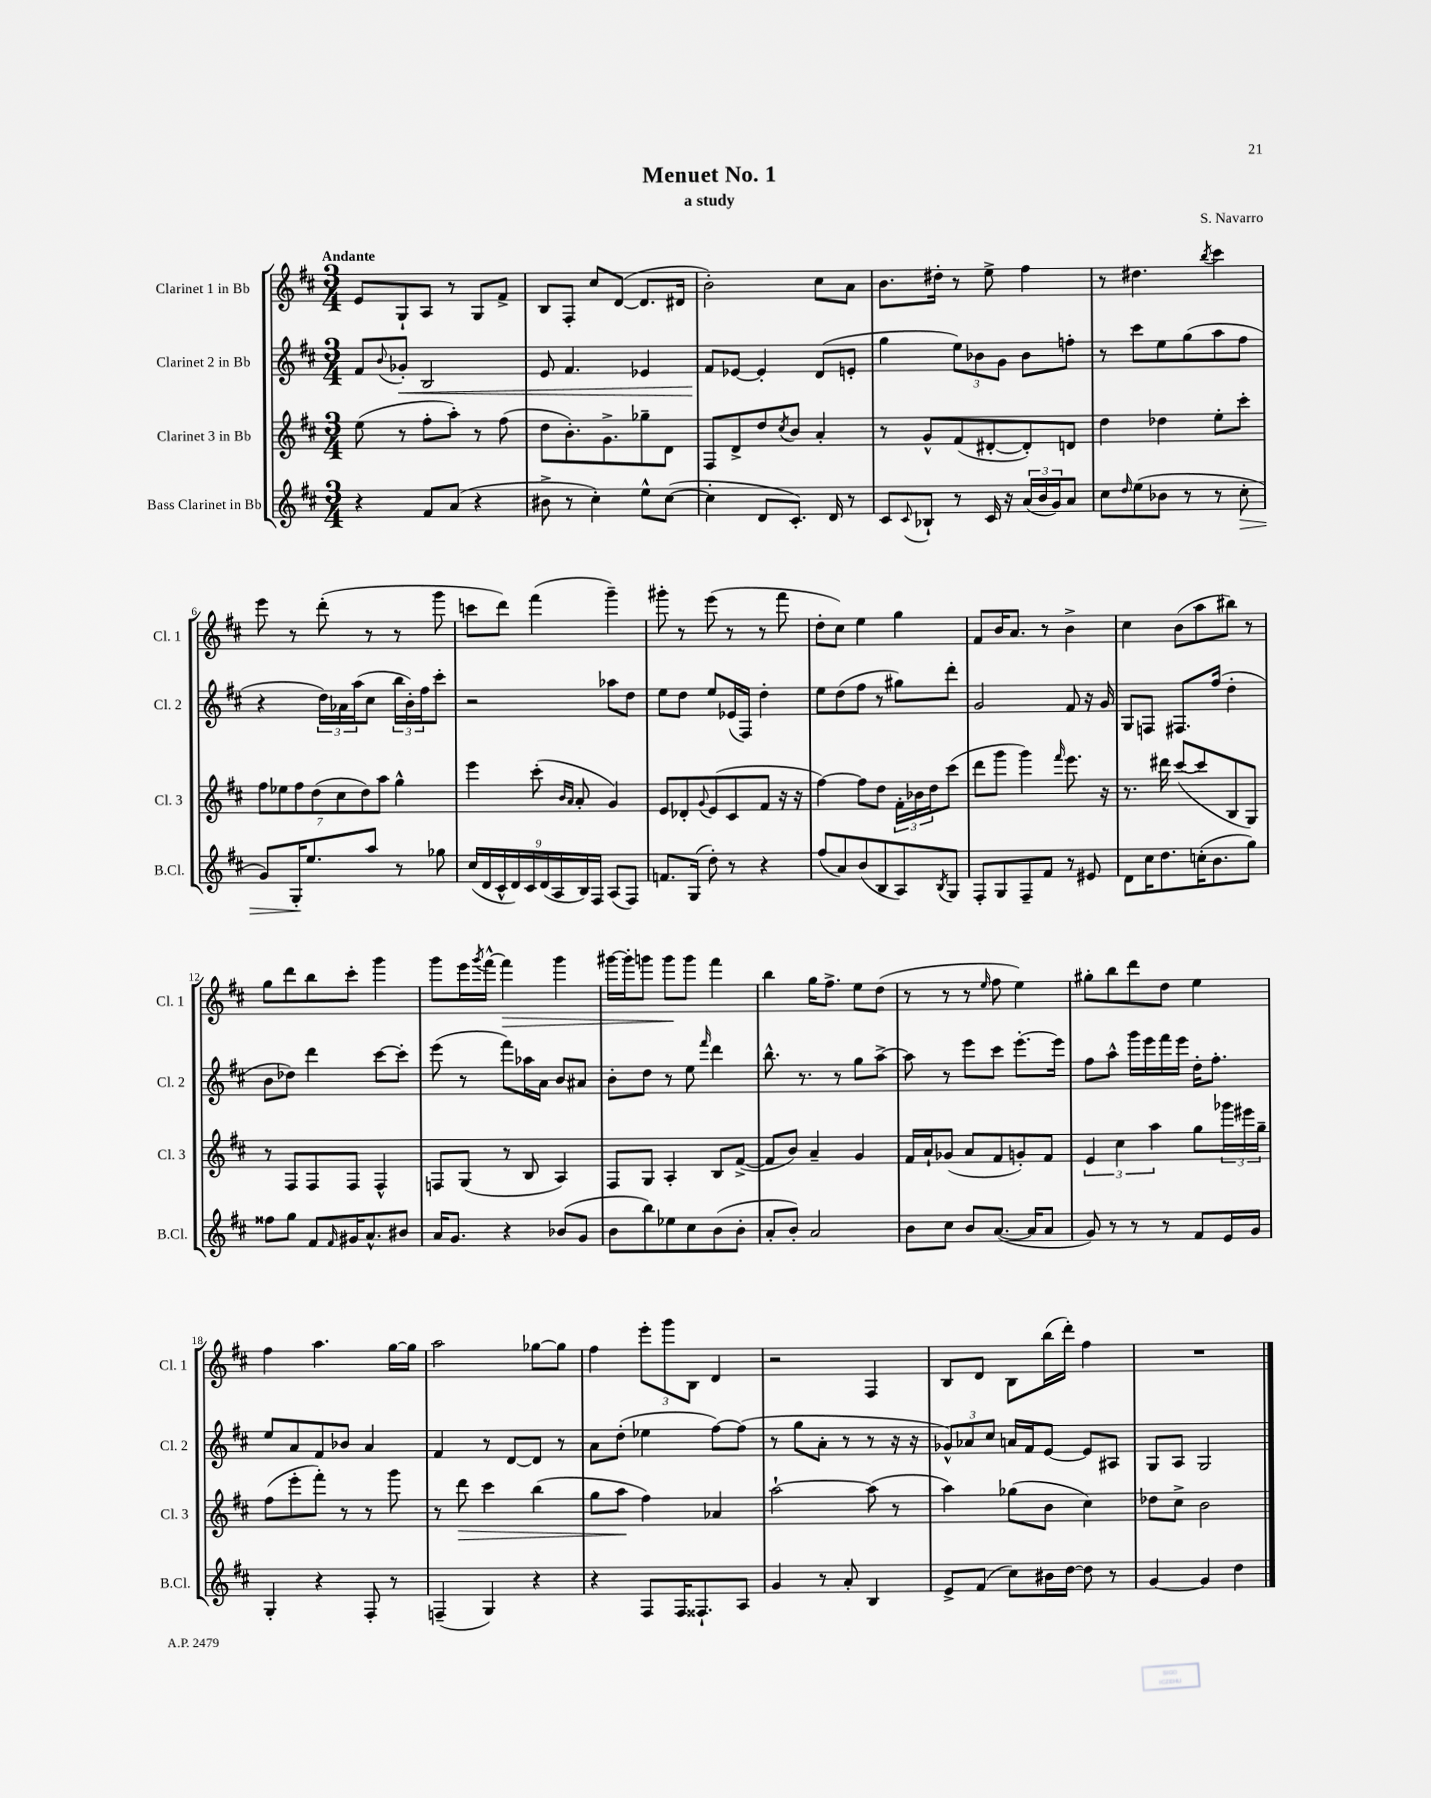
\header { title = "Menuet No. 1" composer = "S. Navarro" subtitle = "a study" }
<<
\new StaffGroup <<
\new Staff = "s0" \with { instrumentName = "Clarinet 1 in Bb" shortInstrumentName = "Cl. 1" } {
    \clef treble \key d \major \numericTimeSignature \time 3/4 \tempo "Andante"
    e'8 g8-! a8 r8 g8 fis'8-> |
    b8 fis8-. cis''8 d'8~( d'8. dis'16 |
    b'2-.) cis''8 a'8 |
    b'8. dis''16-. r8 e''8-> fis''4 |
    r8 dis''4. \acciaccatura { b''8 } cis'''4 |
    e'''8 r8 d'''8-.( r8 r8 g'''8 |
    c'''8 d'''8) fis'''4( g'''4--) |
    gis'''8-. r8 e'''8( r8 r8 fis'''8 |
    d''8-. cis''8) e''4 g''4 |
    fis'8 b'16 a'8. r8 b'4-> |
    cis''4 b'8( a''8 bis''8) r8 |
    g''8 d'''8 b''8 cis'''8-. g'''4 |
    g'''8 e'''16 \acciaccatura { g'''8 } fis'''16~-^ fis'''4\> g'''4 |
    gis'''16~ gis'''16-. g'''8 g'''8\! g'''8 fis'''4 |
    b''4 g''16 fis''8.-> e''8 d''8( |
    r8 r8 r8 \grace { e''16 } fis''8 e''4) |
    gis''8-. b''8 d'''8 d''8 e''4 |
    fis''4 a''4. g''16~ g''16 |
    a''2 ges''8~ ges''8 |
    fis''4 \tuplet 3/2 { e'''8-. g'''8 b8 } d'4 |
    r2 fis4 |
    b8 d'8 b8 b''16( d'''16-.) fis''4 |
    R2. \bar "|." |
}
\new Staff = "s1" \with { instrumentName = "Clarinet 2 in Bb" shortInstrumentName = "Cl. 2" } {
    \clef treble \key d \major \numericTimeSignature \time 3/4
    fis'8 \appoggiatura { b'8 } ges'8-.\< b2 |
    e'8 fis'4. ees'4 |
    fis'8\! ees'8~ ees'4-. d'8( e'8-. |
    g''4 \tuplet 3/2 { e''8) bes'8 g'8 } bes'8 f''8-. |
    r8 cis'''8 e''8 g''8( a''8 fis''8 |
    r4 \tuplet 3/2 { d''16) aes'16 a''16( } cis''8 \tuplet 3/2 { b''16 b'16-.) fis''16 } cis'''8-. |
    r2 aes''8 d''8 |
    e''8 d''8 e''8 ees'16( fis16) d''4-. |
    e''8 d''8( fis''8 r8 gis''8) d'''8-. |
    g'2 fis'8 r16 g'16 |
    g8 f8 fis8. fis''16( d''4-. |
    b'8 des''8) d'''4 cis'''8~ cis'''8-. |
    e'''8( r8 fis'''8) aes''16 a'16 b'8 ais'8 |
    b'8-. d''8 r8 e''8 \grace { fis'''16 } d'''4 |
    b''8.-^ r8. r8 g''8 a''8~-> |
    a''8 r8 e'''8 cis'''8 e'''8.~-. e'''16 |
    fis''8 a''8-^ g'''16 e'''16 fis'''16 e'''16 d''16-. fis''8.-. |
    e''8 a'8 fis'8 bes'8 a'4 |
    fis'4 r8 d'8~ d'8 r8 |
    a'8 d''8-.( ees''4 fis''8~) fis''8( |
    r8 g''8 a'8-. r8 r8 r16 r16 |
    \tuplet 3/2 { ges'8-^) aes'8 cis''8 } a'16 fis'16 e'8~ e'8 ais8 |
    g8 a8 g2 \bar "|." |
}
\new Staff = "s2" \with { instrumentName = "Clarinet 3 in Bb" shortInstrumentName = "Cl. 3" } {
    \clef treble \key d \major \numericTimeSignature \time 3/4
    e''8( r8 fis''8-. a''8-.) r8 fis''8( |
    d''8 b'8.-.) g'8.-> ges''8-- d'8 |
    fis8 d'8-> d''8 \acciaccatura { cis''8 } b'8 a'4-. |
    r8 g'8-^ fis'8( dis'8~-. dis'8-.) d'8 |
    d''4 des''4 e''8-. cis'''8-. |
    \tuplet 7/4 { fis''8 ees''8 fis''8 d''8( cis''8 d''8) a''8 } g''4-^ |
    e'''4 cis'''8-.( \grace { b'16 a'16 } a'8-. g'4) |
    e'8 des'8-. \appoggiatura { g'8 } e'8( cis'8 fis'8 r16 r16 |
    fis''4~) fis''8 d''8 \tuplet 3/2 { fis'16-. bes'16 d''16 } cis'''8( |
    d'''8 g'''8 g'''4) \grace { fis'''16 } e'''8. r16 |
    r8. dis'''16 cis'''8~( cis'''8 b8 g8) |
    r8 fis8 fis8 fis8 fis4-^ |
    f8 g8( r8 b8 a4) |
    fis8 g8 a4-. b8 fis'8~->( |
    fis'8 b'8) a'4-- g'4 |
    fis'16 a'16-! ges'8( a'8 fis'8 g'8-.) fis'8 |
    \tuplet 3/2 { e'4 cis''4 a''4 } g''8 \tuplet 3/2 { ges'''16 eis'''16 g''16-- } |
    fis''8( e'''8-. fis'''8-.) r8 r8 g'''8 |
    r8 d'''8\> cis'''4 b''4( |
    g''8 a''8\! fis''4) aes'4 |
    a''2~-! a''8( r8 |
    a''4) ges''8( b'8 cis''4) |
    des''8 cis''8-> b'2 \bar "|." |
}
\new Staff = "s3" \with { instrumentName = "Bass Clarinet in Bb" shortInstrumentName = "B.Cl." } {
    \clef treble \key d \major \numericTimeSignature \time 3/4
    r4 fis'8 a'8( r4 |
    bis'8-> r8 cis''4-.) e''8-^ cis''8~( |
    cis''4-. d'8 cis'8.-.) d'16 r8 |
    cis'8 \appoggiatura { cis'8 } bes8-! r8 cis'16 r16 \tuplet 3/2 { a'16( b'16 g'16) } a'8 |
    cis''8 \grace { d''16 } e''8( bes'8 r8 r8 cis''8-.\> |
    g'8) g16-.\! e''8. a''8 r8 ges''8 |
    \tuplet 9/8 { cis''16( d'16 cis'16-^ d'16) cis'16 d'16( a16 b16) fis16 } a8( fis8) |
    f'8. g16( d''8-.) r8 r4 |
    fis''8( a'8) b'8( b8 a8) \acciaccatura { b8 } g8 |
    fis8-. g8 fis8-- fis'8 r8 eis'8 |
    d'8 cis''16 d''8. c''16-.( b'8. g''8) |
    fisis''8 g''8 fis'8 \grace { fis'16 } gis'16 a'8.-^ bis'8 |
    a'16 g'8. r4 bes'8( g'8 |
    b'8 b''8) ees''8 cis''8 b'8( b'8-. |
    a'8-. b'8-.) a'2 |
    b'8 cis''8 b'8 a'8.~( a'16 a'8 |
    g'8) r8 r8 r8 fis'8 e'16 g'16 |
    g4-. r4 fis8-. r8 |
    f4--( g4) r4 |
    r4 fis8 fis16 fisis8.-! a8 |
    g'4 r8 a'8-. b4 |
    e'8-> fis'8( cis''8) bis'16 d''16~ d''8 r8 |
    g'4~ g'4 d''4 \bar "|." |
}
>>
>>
